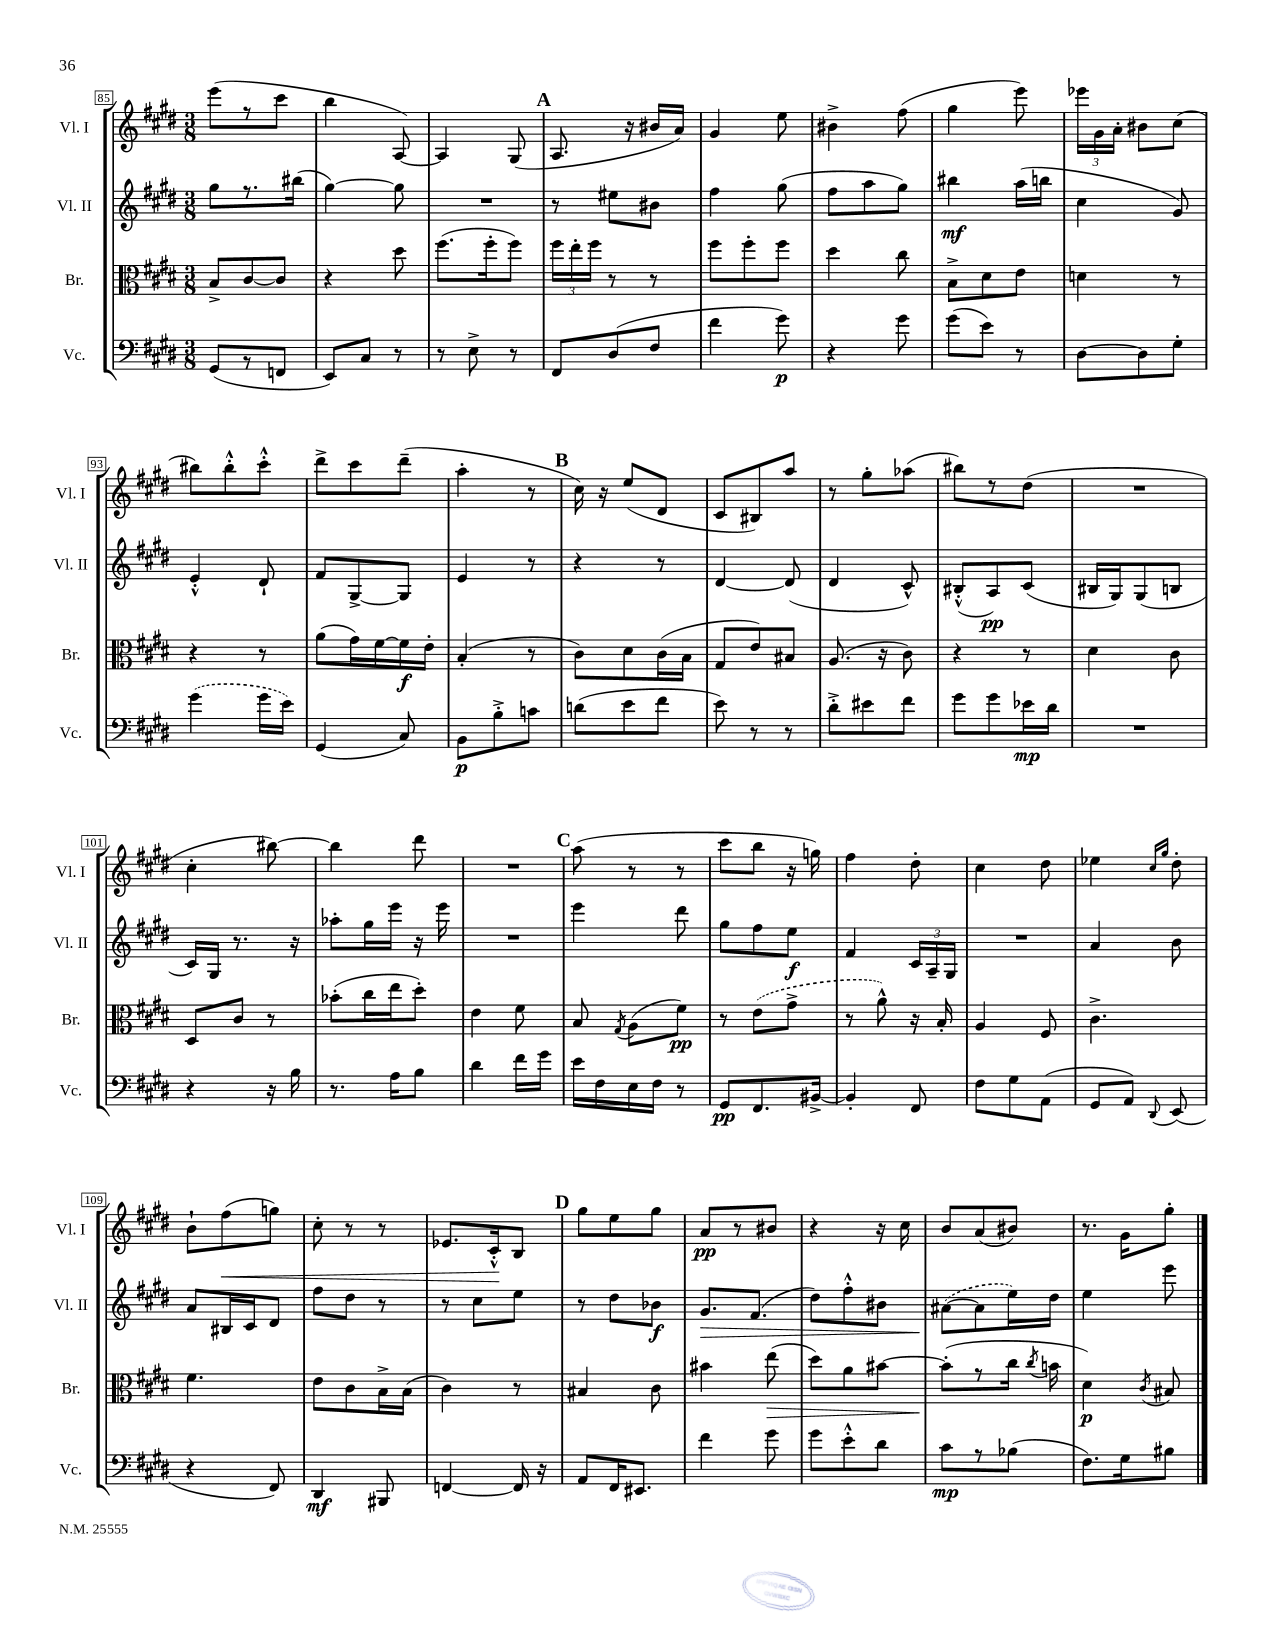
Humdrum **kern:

**kern	**dynam	**kern	**dynam	**kern	**dynam	**kern	**dynam
*part4	*part4	*part3	*part3	*part2	*part2	*part1	*part1
*staff4	*staff4	*staff3	*staff3	*staff2	*staff2	*staff1	*staff1
*I"Vc.	*	*I"Br.	*	*I"Vl. II	*	*I"Vl. I	*
*I'Vc.	*	*I'Br.	*	*I'Vl. II	*	*I'Vl. I	*
*clefF4	*	*clefC3	*	*clefG2	*	*clefG2	*
*k[f#c#g#d#]	*	*k[f#c#g#d#]	*	*k[f#c#g#d#]	*	*k[f#c#g#d#]	*
*M3/8	*	*M3/8	*	*M3/8	*	*M3/8	*
=85	=85	=85	=85	=85	=85	=85	=85
(8GG#/L	.	8B^/L	.	8gg#\L	.	(8eee\L	.
8r	.	[8c#/	.	8.r	.	8r	.
8FFn/J	.	8c#/J]	.	.	.	8ccc#\J	.
.	.	.	.	(16bb#X\Jk	.	.	.
=86	=86	=86	=86	=86	=86	=86	=86
8EE/L)	.	4r	.	[4gg#\)	.	4bb\	.
8C#/J	.	.	.	.	.	.	.
8r	.	8dd#\	.	8gg#\]	.	[8A/)	.
=87	=87	=87	=87	=87	=87	=87	=87
8r	.	(8.ff#\L	.	4.r	.	4A/]	.
8E^\	.	.	.	.	.	.	.
.	.	16ff#'\k	.	.	.	.	.
8r	.	8ff#\J)	.	.	.	(8G#/	.
!!LO:REH:place=s1:t=A
=88	=88	=88	=88	=88	=88	=88	=88
8FF#/L	.	24ff#\LL	.	8r	.	8.A/	.
.	.	24ee'\	.	.	.	.	.
.	.	24ff#\JJ	.	.	.	.	.
(8D#/	.	8r	.	8ee#X\L	.	.	.
.	.	.	.	.	.	16r	.
8F#/J	.	8r	.	8b#X\J	.	16b#X/LL	.
.	.	.	.	.	.	16a/JJ)	.
=89	=89	=89	=89	=89	=89	=89	=89
4f#\	.	8ff#\L	.	4ff#\	.	4g#/	.
.	.	8ff#'\	.	.	.	.	.
8g#\)	p	8ff#\J	.	(8gg#\	.	8ee\	.
=90	=90	=90	=90	=90	=90	=90	=90
4r	.	4dd#\	.	8ff#\L	.	4b#X^\	.
.	.	.	.	8aa\	.	.	.
8g#\	.	8cc#\	.	8gg#\J)	.	(8ff#\	.
=91	=91	=91	=91	=91	=91	=91	=91
(8g#\L	.	8B^\L	.	4bb#X\	mf	4gg#\	.
8e\J)	.	8d#\	.	.	.	.	.
8r	.	8e\J	.	(16aa\LL	.	8eee\)	.
.	.	.	.	16bbn\JJ	.	.	.
=92	=92	=92	=92	=92	=92	=92	=92
[8D#\L	.	4dn\	.	4cc#\	.	24eee-X\LL	.
.	.	.	.	.	.	24g#\	.
.	.	.	.	.	.	24a'\JJ	.
8D#\]	.	.	.	.	.	8b#X\L	.
8G#'\J	.	8r	.	8g#/)	.	(8cc#\J	.
!!LO:LB:g=z
=93	=93	=93	=93	=93	=93	=93	=93
(4g#\	.	4r	.	4e'^^/	.	8bb#X\L)	.
.	.	.	.	.	.	8bb#'^^\	.
16g#\LL	.	8r	.	8d#`/	.	8ccc#'^^\J	.
16e\JJ)	.	.	.	.	.	.	.
=94	=94	=94	=94	=94	=94	=94	=94
(4GG#/	.	(8a\L	.	8f#/L	.	8ddd#^\L	.
.	.	16g#\L)	.	[8G#^/	.	8ccc#\	.
.	.	[16f#\	.	.	.	.	.
8C#/)	.	16f#\]	f	8G#/J]	.	(8ddd#~\J	.
.	.	16e'\JJ	.	.	.	.	.
=95	=95	=95	=95	=95	=95	=95	=95
8BB\L	p	(4B'/	.	4e/	.	4aa'\	.
8B'^\	.	.	.	.	.	.	.
8cn\J	.	8r	.	8r	.	8r	.
!!LO:REH:place=s1:t=B
=96	=96	=96	=96	=96	=96	=96	=96
(8dn\L	.	8c#\L)	.	4r	.	16cc#\)	.
.	.	.	.	.	.	16r	.
8e\	.	8d#\	.	.	.	(8ee/L	.
8f#\J	.	(16c#\L	.	8r	.	8d#/J	.
.	.	16B\JJ	.	.	.	.	.
=97	=97	=97	=97	=97	=97	=97	=97
8e\)	.	8G#/L	.	[4d#/	.	8c#/L	.
8r	.	8e/)	.	.	.	8B#X/)	.
8r	.	8B#X/J	.	(8d#/]	.	8aa/J	.
=98	=98	=98	=98	=98	=98	=98	=98
8d#'^\L	.	(8.A/	.	4d#/	.	8r	.
8e#X\	.	.	.	.	.	8gg#'\L	.
.	.	16r	.	.	.	.	.
8f#\J	.	8c#\)	.	8c#^^/)	.	(8aa-X\J	.
=99	=99	=99	=99	=99	=99	=99	=99
8g#\L	.	4r	.	(8B#X'^^/L	.	8bb#X\L)	.
8g#\	.	.	.	8A/)	pp	8r	.
16e-X\L	mp	8r	.	(8c#/J	.	(8dd#\J	.
16d#\JJ	.	.	.	.	.	.	.
=100	=100	=100	=100	=100	=100	=100	=100
4.r	.	4d#\	.	16B#X/LL	.	4.r	.
.	.	.	.	16G#/J)	.	.	.
.	.	.	.	(8G#/	.	.	.
.	.	8c#\	.	8Bn/J	.	.	.
!!LO:LB:g=z
=101	=101	=101	=101	=101	=101	=101	=101
4r	.	8D#/L	.	16c#/LL)	.	4cc#'\	.
.	.	.	.	16G#/JJ	.	.	.
.	.	8c#/J	.	8.r	.	.	.
16r	.	8r	.	.	.	[8bb#X\)	.
16B\	.	.	.	16r	.	.	.
=102	=102	=102	=102	=102	=102	=102	=102
8.r	.	(8b-X'\L	.	8aa-X'\L	.	4bb#\]	.
.	.	16cc#\L	.	16gg#\L	.	.	.
16A\KL	.	16ee\J	.	16eee\JJ	.	.	.
8B\J	.	8dd#'\J)	.	16r	.	8ddd#\	.
.	.	.	.	16eee\	.	.	.
=103	=103	=103	=103	=103	=103	=103	=103
4d#\	.	4e\	.	4.r	.	4.r	.
16f#\LL	.	8f#\	.	.	.	.	.
16g#\JJ	.	.	.	.	.	.	.
!!LO:REH:place=s1:t=C
=104	=104	=104	=104	=104	=104	=104	=104
16e\LL	.	8B/	.	4eee\	.	(8aa\	.
16F#\	.	.	.	.	.	.	.
.	.	8qG#/	.	.	.	.	.
16E\	.	(8A\L	.	.	.	8r	.
16F#\JJ	.	.	.	.	.	.	.
8r	.	8f#\J)	pp	8ddd#\	.	8r	.
=105	=105	=105	=105	=105	=105	=105	=105
8GG#/L	pp	8r	.	8gg#\L	.	8ccc#\L	.
8.FF#/	.	(8e\L	.	8ff#\	.	8bb\J	.
.	.	8g#^\J	.	8ee\J	f	16r	.
[16BB#X^/Jk	.	.	.	.	.	16ggn\)	.
=106	=106	=106	=106	=106	=106	=106	=106
4BB#'/]	.	8r	.	4f#/	.	4ff#\	.
.	.	8a^^\)	.	.	.	.	.
8FF#/	.	16r	.	24c#/LL	.	8dd#'\	.
.	.	.	.	24A~/	.	.	.
.	.	16B'/	.	.	.	.	.
.	.	.	.	24G#/JJ	.	.	.
=107	=107	=107	=107	=107	=107	=107	=107
8F#\L	.	4A/	.	4.r	.	4cc#\	.
8G#\	.	.	.	.	.	.	.
(8AA\J	.	8F#/	.	.	.	8dd#\	.
=108	=108	=108	=108	=108	=108	=108	=108
8GG#/L	.	4.c#^\	.	4a/	.	4ee-X\	.
8AA/J)	.	.	.	.	.	.	.
.	.	.	.	.	.	16qqcc#/LL	.
8qqDD#/	.	.	.	.	.	16qqgg#/JJ	.
(8EE/	.	.	.	8b\	.	8dd#'\	.
!!LO:LB:g=z
=109	=109	=109	=109	=109	=109	=109	=109
4r	.	4.f#\	.	8a/L	.	8b`\L	.
!	!	!	!	!	!	!	!LO:HP:b
.	.	.	.	16B#X/L	.	(8ff#\	<
.	.	.	.	16c#/J	.	.	.
8FF#/)	.	.	.	8d#/J	.	8ggn\J)	.
=110	=110	=110	=110	=110	=110	=110	=110
4DD#/	mf	8e\L	.	8ff#\L	.	8cc#'\	.
.	.	8c#\	.	8dd#\J	.	8r	.
8BBB#X/	.	16B^\L	.	8r	.	8r	.
.	.	(16B\JJ	.	.	.	.	.
=111	=111	=111	=111	=111	=111	=111	=111
[4FFn/	.	4c#\)	.	8r	.	8.e-X/L	.
.	.	.	.	8cc#\L	.	.	.
.	.	.	.	.	.	16c#'^^/k	.
16FF/]	.	8r	.	8ee\J	.	8B/J	[
16r	.	.	.	.	.	.	.
!!LO:REH:place=s1:t=D
=112	=112	=112	=112	=112	=112	=112	=112
8AA/L	.	4B#X/	.	8r	.	8gg#\L	.
16FF#/K	.	.	.	8dd#\L	.	8ee\	.
8.EE#X/J	.	.	.	.	.	.	.
.	.	8c#\	.	8b-X\J	f	8gg#\J	.
=113	=113	=113	=113	=113	=113	=113	=113
!	!	!	!	!	!LO:HP:b	!	!
4f#\	.	4b#X\	.	8.g#/L	>	8a/L	pp
.	.	.	.	.	.	8r	.
.	.	.	.	(8.f#/J	.	.	.
!	!	!	!LO:HP:b	!	!	!	!
8g#\	.	(8ee\	>	.	.	8b#X/J	.
=114	=114	=114	=114	=114	=114	=114	=114
8g#\L	.	8dd#\L)	.	8dd#\L)	.	4r	.
8e'^^\	.	8a\	.	8ff#'^^\	.	.	.
8d#\J	.	[8b#X\J	.	8b#X\J	.	16r	.
.	.	.	.	.	.	16cc#\	.
=115	=115	=115	=115	=115	=115	=115	=115
8c#\L	mp	(8b#'\L]	.	([8a#X\L	.	8b/L	.
8r	.	8r	]	8a#\]	]	(8a/	.
(8B-X\J	.	16cc#\Jk	.	16ee\L)	.	8b#X/J)	.
.	.	8qcc#/	.	.	.	.	.
.	.	16bn\	.	16dd#\JJ	.	.	.
=116	=116	=116	=116	=116	=116	=116	=116
8.F#\L)	.	4d#\)	p	4ee\	.	8.r	.
16G#\k	.	.	.	.	.	16g#\KL	.
.	.	8qc#/	.	.	.	.	.
8B#X\J	.	8B#X/	.	8eee\	.	8gg#'\J	.
==	==	==	==	==	==	==	==
*-	*-	*-	*-	*-	*-	*-	*-
